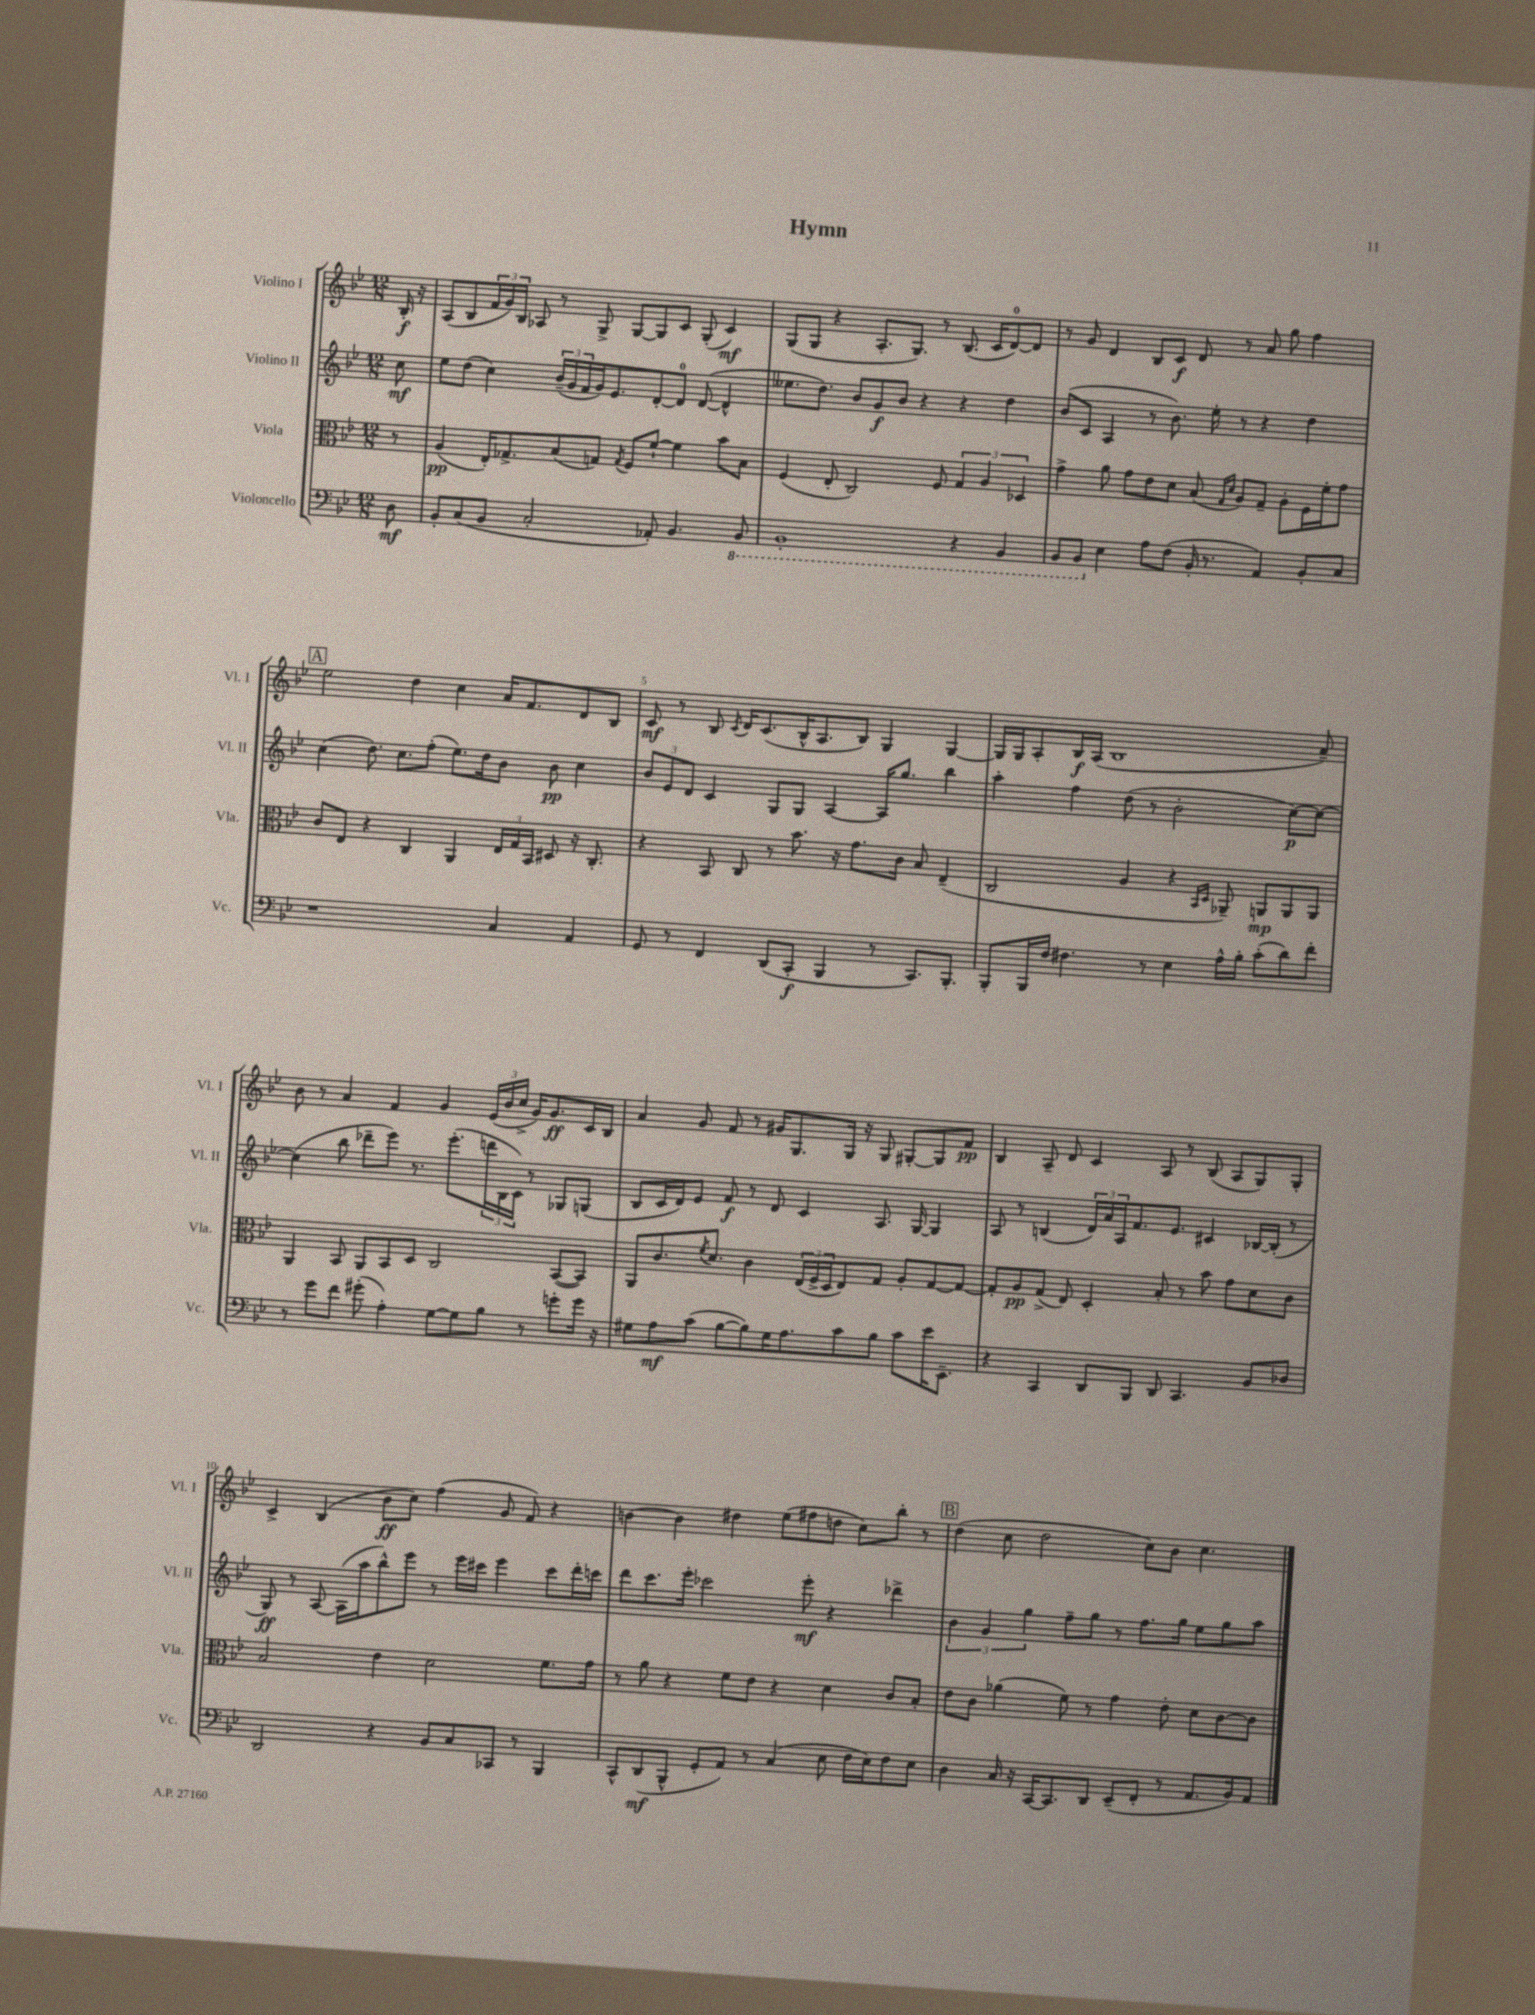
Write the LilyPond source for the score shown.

\header { title = "Hymn" }
<<
\new StaffGroup <<
\new Staff = "s0" \with { instrumentName = "Violino I" shortInstrumentName = "Vl. I" } {
    \clef treble \key bes \major \numericTimeSignature \time 12/8 \partial 8
    bes16-.\f r16 |
    a8( bes8 \tuplet 3/2 { f'16 g'16) bes16 } aes8 r8 g8-> g8~ g8 c'8 g8-.( c'4\mf) |
    g8( g8 r4 a8.-. g8.) r8 bes8.( c'16 d'8-0~) d'8 |
    r8 g'8 d'4 bes8 c'8\f d'8 r8 a'8 g''8 f''4 |
    \mark \markup { \box "A" } ees''2 d''4 c''4 a'16 f'8. d'8 bes8 |
    c'8\mf r8 bes8 \acciaccatura { c'8 } d'16 c'8.( bes16-^ a8. bes8) g4 g4~ |
    g16 g16 a8-. bes16\f a16( bes1 a'8--) |
    bes'8 r8 a'4 f'4 g'4 \tuplet 3/2 { ees'16( bes'16 c''16-> } g'16) g'8.\ff c'16 bes16 |
    a'4 g'8 f'8 r8 gis'16 g8. g16 r16 g8 gis8~-. gis8 f'8\pp |
    bes4 a8-- d'8 c'4 a8 r8 bes8( a8 g8) g8-. |
    c'4-> bes4( bes'8\ff c''8) f''4( g'8 f'8) r4 |
    b'4~ b'4 dis''4 ees''8( fis''8 d''8 c''8) bes''8-. r8 |
    \mark \markup { \box "B" } d''4( c''8 d''2 c''8) bes'8 c''4. \bar "|." |
}
\new Staff = "s1" \with { instrumentName = "Violino II" shortInstrumentName = "Vl. II" } {
    \clef treble \key bes \major \numericTimeSignature \time 12/8 \partial 8
    c''8\mf |
    ees''8 d''8( c''4) \tuplet 3/2 { bes'16--( g'16 f'16 } g'16) ees'8. d'8~-. d'8-0 d'8~( d'4-^ |
    eeses''8. d''8.) bes'8 g'8\f bes'8 r4 r4 d''4 |
    bes'8( c'8 a4 r8 bes'8.) ees''16-. r8 r4 d''4 |
    \mark \markup { \box "A" } c''4( d''8.) c''8. f''8-.( ees''8.) d''16 bes'8 bes'8\pp c''4 |
    \tuplet 3/2 { bes'8 ees'8 d'8 } c'4 g8 g8 a4~ a16 g''8. bes''4 |
    a''4-. f''4 d''8( r8 bes'2-. c''8~\p) c''8~ |
    c''4( bes''8 des'''8-- ees'''8) r8. ees'''8.-.( \tuplet 3/2 { d'''16 bes16 c'16) } r8 ges8 g8( |
    bes8 c'16 d'16) ees'8 f'8\f r8 d'8 c'4 a8. g16~ g4 |
    a8 r8 b4( \tuplet 3/2 { d'16) a'16 a16 } f'8. ees'8. cis'4 bes16~ bes16-.( r8 |
    g8\ff) r8 a8~ a16( a''16 bes''8-^) ees'''8 r8 ees'''16 cis'''16 ees'''4 cis'''8 d'''16-. c'''16 |
    d'''8 c'''8. ees'''16-. ces'''2 ees'''8-.\mf r4 des'''4-> |
    \mark \markup { \box "B" } \tuplet 3/2 { bes'4 g'4 g''4 } f''8-- g''8 r8 f''8. g''16 ees''8 g''8 a''8 \bar "|." |
}
\new Staff = "s2" \with { instrumentName = "Viola" shortInstrumentName = "Vla." } {
    \clef alto \key bes \major \numericTimeSignature \time 12/8 \partial 8
    r8 |
    a4\pp( ees16-.) ges8.-> bes8( g8) \acciaccatura { g8 } f8 f'8~-! f'4 bes'8 bes8 |
    f4( ees8-. c2) f8 \tuplet 3/2 { g4 a4 des4 } |
    g'4-> a'8 g'8 ees'8 d'8 bes8( \grace { g16 d'16 } a8) g8-- a8-. f16 f'16-. g'8 |
    \mark \markup { \box "A" } c'8 ees8 r4 c4 a,4 \tuplet 3/2 { ees16 g16 bes,16 } dis8 r16 c8.-. |
    r4 bes,8 c8 r8 bes'8. r16 g'8. c'16 bes8 ees4--( |
    c2 a4 r4 \grace { bes,16 d16 } aes,8--) a,8\mp a,8 a,8 |
    a,4 bes,8 a,8 bes,8 d8 c2 bes,8~( bes,8) |
    a,8 c'8. \acciaccatura { f'8 } d'8. c'4 \tuplet 3/2 { ees16( f16-> d16 } ees8) g8 a8-. g8~ g8~ |
    g8-. a8\pp g8->( ees8) d4-. bes8-. r8 bes'8 g'8 d'8 c'8 |
    bes2 ees'4 d'2 f'8. g'16 |
    r8 a'8 r4 f'8 ees'8 r4 d'4 c'8 bes8-. |
    \mark \markup { \box "B" } ees'8 c'8 aes'4( f'8) r8 g'4 ees'8-. d'8 c'8~ c'8 \bar "|." |
}
\new Staff = "s3" \with { instrumentName = "Violoncello" shortInstrumentName = "Vc." } {
    \clef bass \key bes \major \numericTimeSignature \time 12/8 \partial 8
    d8\mf |
    bes,8-. c8( bes,8 c2-. aes,8-.) bes,4. \ottava #-1 bes,,8 |
    bes,,1-. r4 bes,,4 |
    bes,,8 bes,,8 \ottava #0 ees4 a8 f8( bes,16-. r8. a,4) bes,8-. c8 |
    \mark \markup { \box "A" } r1 c4 a,4 |
    g,8 r8 f,4 d,8( c,8-.\f bes,,4 r8 c,8.) bes,,8.-. |
    bes,,8-. bes,,16 f16 fis4. r8 ees4 a16-^ bes16-. c'8-.( d'8) f'8-. |
    r8 g'8 f'8 gis'8-.( a4-.) g8~ g8 bes8 r8 g'8-. g'16 r16 |
    gis8 a8\mf c'8( bes8~ bes8) gis16 a8. c'8 bes8 c'8 ees'16 ees,8.-- |
    r4 c,4 d,8 bes,,8 d,8 c,4. bes,8 des8 |
    d,2 r4 bes,8 c8 ces,8 r8 bes,,4 |
    c,8-^ d,8\mf( bes,,8-^ g,8-. a,8) r8 c4( ees8 f16 ees16) f8 ees8 |
    \mark \markup { \box "B" } d4 c16 r16 c,16~ c,8. d,8 ees,8--( f,8-. r8 a,8. bes,16) a,8 \bar "|." |
}
>>
>>
\layout { \context { \Score \override BarNumber.break-visibility = ##(#f #t #t) barNumberVisibility = #(every-nth-bar-number-visible 5) } }
